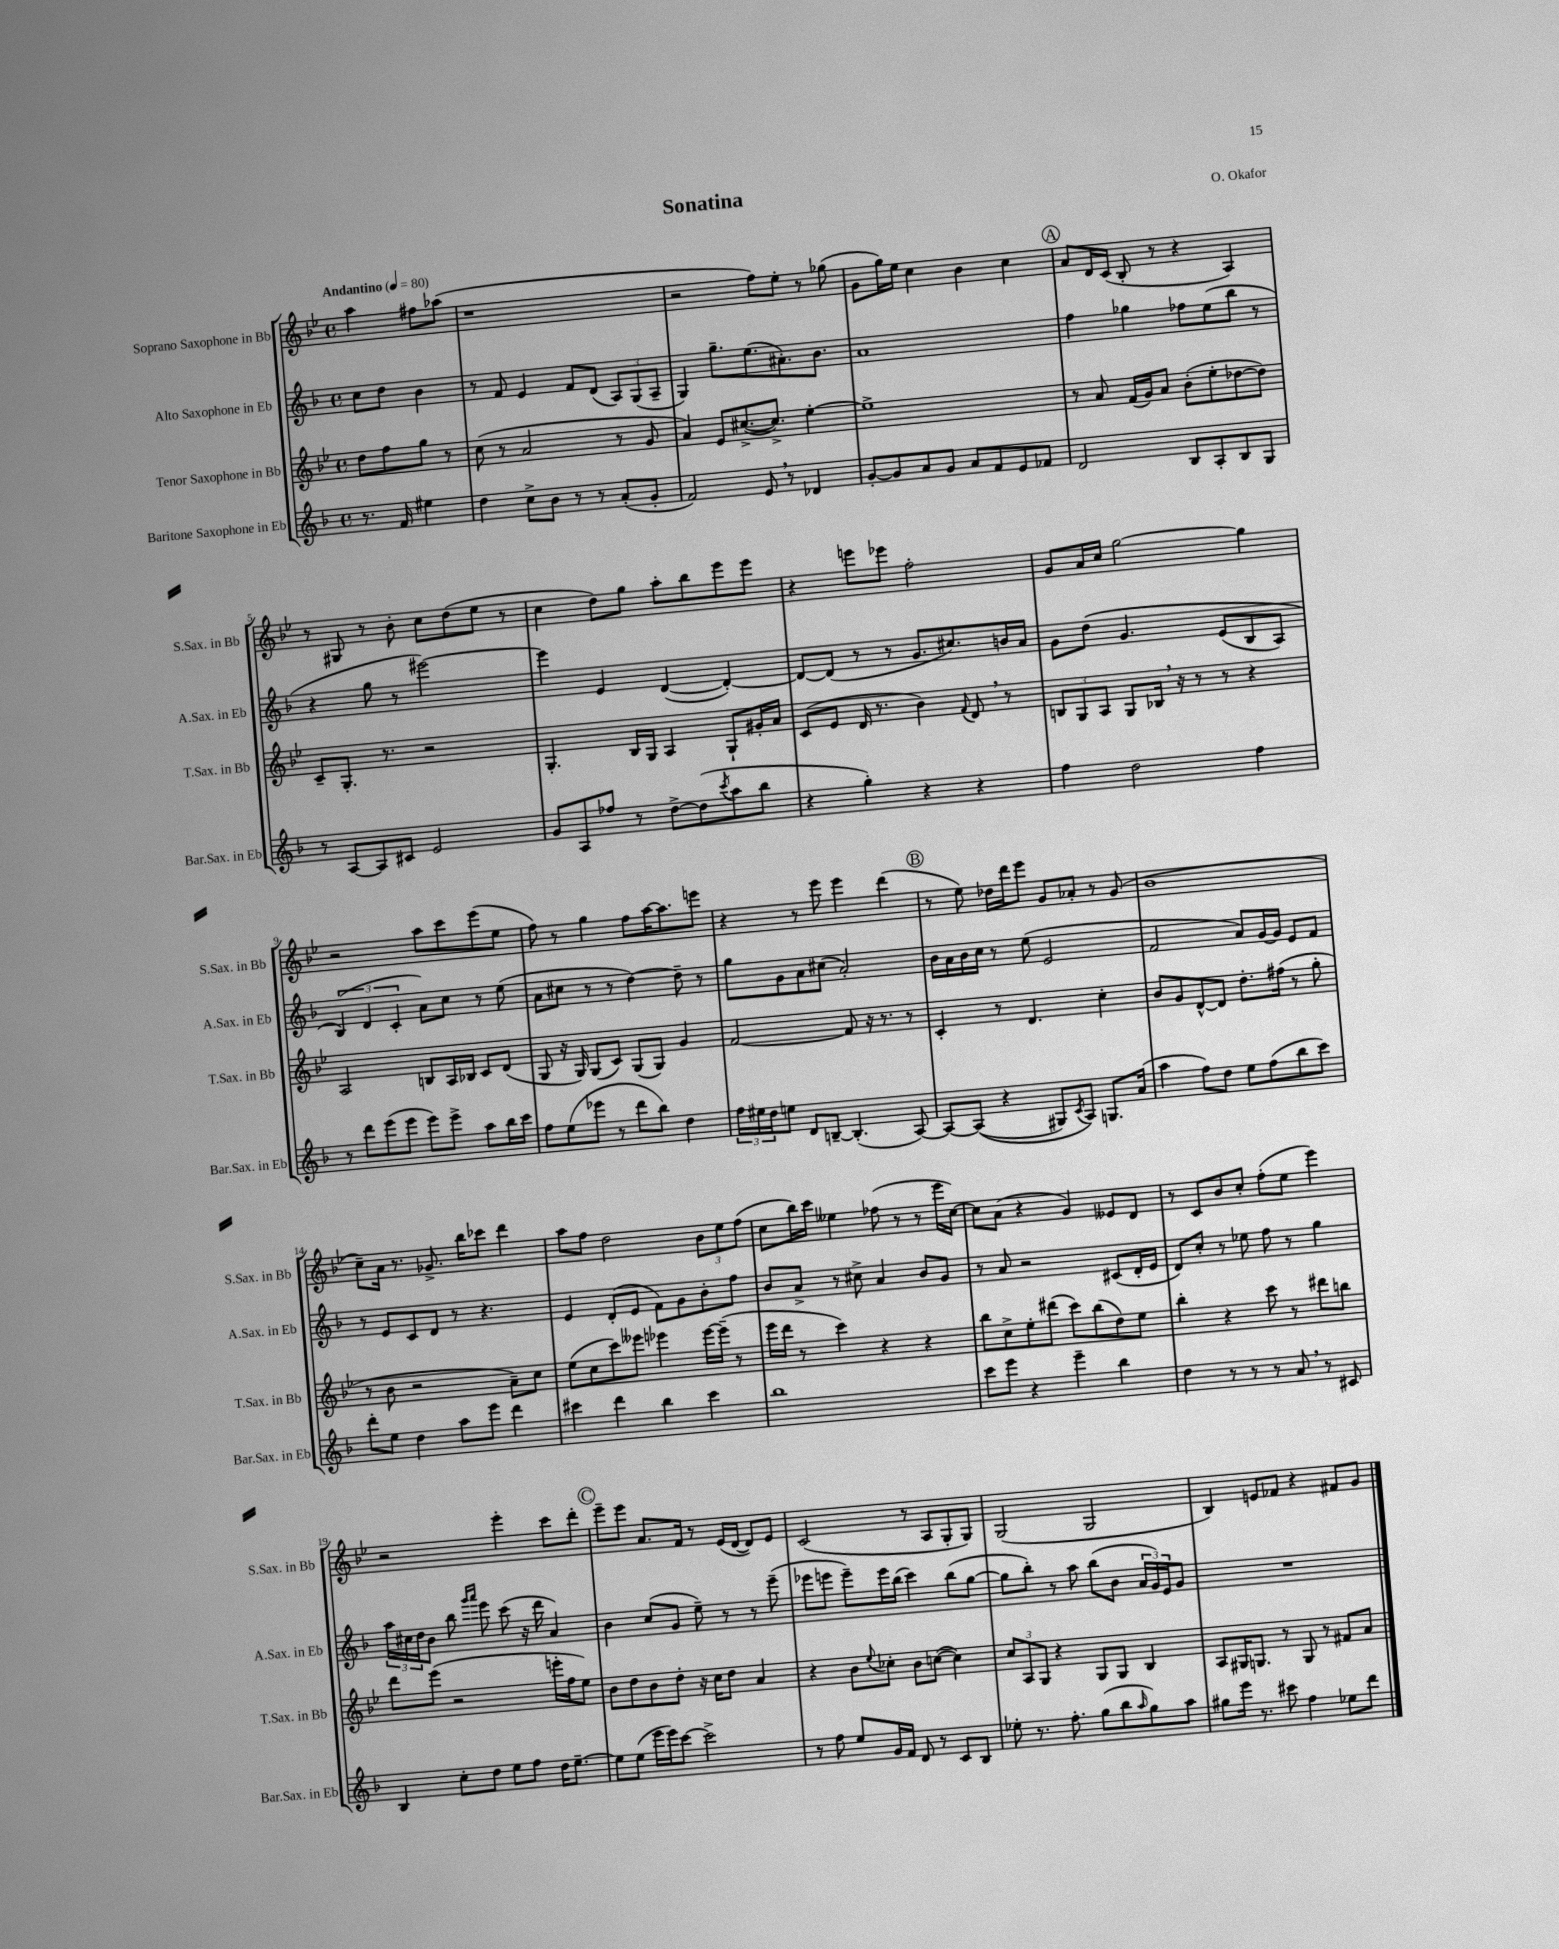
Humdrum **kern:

**kern	**kern	**kern	**kern
*part4	*part3	*part2	*part1
*staff4	*staff3	*staff2	*staff1
*I"Baritone Saxophone in Eb	*I"Tenor Saxophone in Bb	*I"Alto Saxophone in Eb	*I"Soprano Saxophone in Bb
*I'Bar.Sax. in Eb	*I'T.Sax. in Bb	*I'A.Sax. in Eb	*I'S.Sax. in Bb
*clefG2	*clefG2	*clefG2	*clefG2
*k[b-]	*k[b-e-]	*k[b-]	*k[b-e-]
*M4/4	*M4/4	*M4/4	*M4/4
*met(c)	*met(c)	*met(c)	*met(c)
*MM80	*MM80	*MM80	*MM80
=	=	=	=
!	!	!	!LO:TX:a:B:t=Andantino
8.r	8dd\L	8cc\L	4aa\
.	8ff\	8dd\J	.
16f/	.	.	.
4ee#X\	8gg\J	4b-\	8ff#X\L
.	8r	.	(8aa-X\J
=1	=1	=1	=1
4dd\	(8cc\	8r	1r
.	8r	8f/	.
8cc^\L	2a/	4e/	.
8b-\J	.	.	.
8r	.	8f/L	.
8r	.	(8d/J	.
(8a'/L	8r	12A/L)	.
.	.	(12G/	.
8g'/J	8g/	.	.
.	.	12A~/J	.
=2	=2	=2	=2
2f/)	4a/)	4G/)	2r
.	8e-/L	8.gg~\L	.
.	([8.cc#X^/	.	.
.	.	(8.ee\	.
8e,/	.	.	8ff\L)
.	8.cc#^/J])	.	.
8r	.	8.a#X'\)	8ee-'\J
4d-X/	[4ee-'\	.	8r
.	.	8.b-\J	.
.	.	.	(8gg-X\
=3	=3	=3	=3
[8g'/L	1ee-^]	1a	8g\L
8g/]	.	.	16gg\L)
.	.	.	16ee-\JJ
8a/	.	.	4cc\
8g/J	.	.	.
8a/L	.	.	4b-\
8f/	.	.	.
8e/	.	.	4cc\
8f-X/J	.	.	.
!!LO:REH:place=s1:t=A
=4	=4	=4	=4
2d/	8r	4ff\	8a/L
.	8a/	.	16d/L
.	.	.	(16c/JJ
.	(16f/LL	4gg-X\	8B-'/
.	16g/J)	.	.
.	8a/J	.	8r
8B-/L	(8b-'\L	8ff-X\L	4r
8A'/	8ee-'\	(8ee\	.
8B-/	[8dd-X\	8bb-\J	4A/)
8G/J	8dd-\J])	8r	.
!!LO:LB:g=z
=5	=5	=5	=5
8r	8c~/L	4r	8r
[8A/L	8.G'/J	.	8G#X/
8A/]	.	8gg\	8r
.	8.r	.	.
8c#X/J	.	8r	8b-'\
2e/	2r	[2eee#X\)	8cc\L
.	.	.	(8dd\
.	.	.	8ee-\J
.	.	.	8r
=6	=6	=6	=6
8g/L	4.G'/	4eee#\]	4cc\
8A/	.	.	.
8ff-X/J	.	4e/	8dd\L)
8r	16B-/LL	.	8gg\J
.	16G/JJ	.	.
[8dd^\L	4A/	([4d/	8aa'\L
(8dd\]	.	.	8bb-\
8qccc/	.	.	.
8aa\	8G`/L	4d'/_)	8eee-\
8bb-\J	16g#X'/L	.	8eee-\J
.	16a/JJ	.	.
=7	=7	=7	=7
4r	(8c/L	8d/L_	4r
.	8e-/J	(8d/J]	.
4gg'\)	16d/	8r	8eeen\L
.	8.r	.	.
.	.	8r	8eee-X\J
4r	4b-\)	8.g/L	2ff'\
.	.	8.cc#X/)	.
.	8qqf/	.	.
4r	8d,/	.	.
.	8r	16bn/L	.
.	.	16a/JJ	.
=8	=8	=8	=8
4ff\	12Bn/L	8g\L	8g/L
.	12G/	.	.
.	.	(8dd\J	16a/L
.	12A/J	.	.
.	.	.	16cc/JJ
2dd\	8G/L	4.g/	[2gg\
.	16B-X,/Jk	.	.
.	16r	.	.
.	8r	.	.
.	8r	(8e/L	.
4ff\	4r	8B-/	4gg\]
.	.	8A/J)	.
!!LO:LB:g=z
=9	=9	=9	=9
8r	2A/	(6B-/)	2r
8ddd\L	.	.	.
.	.	6d/	.
(8eee\	.	.	.
.	.	6c'/	.
8eee\J	.	.	.
8eee\L)	8Bn/L	8a\L)	8aa\L
8eee^\J	16A/L	8cc\J	8ccc\
.	16B-X/JJ	.	.
8aa\L	8c/L	8r	(8eee-\
16bb-\L	(8d/J	(8ee\	8ee-\J
16ccc\JJ	.	.	.
=10	=10	=10	=10
8ff\L	8G/	8a\L	8ff\)
(8ee\	16r	8cc#X\J	8r
.	16G/)	.	.
8eee-X\J	(8G/L	8r	4gg\
8r	8c/J)	8r	.
8ddd\L	(8G/L	[4dd\)	8ff\L
8bb-\J)	8G/J)	.	[16aa\K
.	.	.	8.aa\]
4dd\	4g/	8dd~\]	.
.	.	8r	8eeen\J
=11	=11	=11	=11
24ff\LL	[2f/	8gg\L	4r
24ee#X\	.	.	.
24dd\J	.	.	.
8een\J	.	8g\	.
8d/L	.	8a\	8r
[8Bn~/J	.	(8cc#X\J	8eee-\
(4.B'/]	8f/]	2a'/)	4eee-\
.	16r	.	.
.	8.r	.	.
.	.	.	(4ddd\
[8A/)	8r	.	.
!!LO:REH:place=s1:t=B
=12	=12	=12	=12
8A/L_	4c'/	16b-\LL	8r
.	.	16a\	.
((8A/J]	.	16b-\	8ee-\)
.	.	16cc\JJ	.
4r	8r	8r	16dd-X\LL
.	.	.	16ddd\J
.	4.d/	(8ee\	8eee-\J
8G#X/L)	.	2e/	8g/L
8qc/	.	.	.
8A/J)	.	.	8a-X'/J
8.Gn/L	4cc'\	.	8r
.	.	.	(8g/
(16a/Jk	.	.	.
=13	=13	=13	=13
4aa\	8b-/L	2f/	1b-
.	8g/	.	.
8ff\L)	[8d^^/	.	.
8dd\J	8d/J]	.	.
8ee\L	8.dd'\L	8a/L)	.
(8ff\	.	[16g/L	.
.	(16ff#X\Jk	16g/JJ]	.
8bb-\	8r	8e/L	.
8ccc\J)	8gg'\	8f/J	.
!!LO:LB:g=z
=14	=14	=14	=14
8ddd'\L	8r	8r	8cc~\L)
8ee\J	8b-\	8e/L	16a\Jk
.	.	.	8.r
4dd\	2r	8c/	.
.	.	8d/J	8.g-X^/
8aa\L	.	8r	.
.	.	.	16bb-\KL
8eee\J	.	4.r	8ccc-X\J
4ddd\	8a~\L)	.	4ddd\
.	8cc\J	.	.
=15	=15	=15	=15
4ccc#X\	(8ee-\L	4e/	8aa\L
.	8cc\	.	8ff\J
4ddd\	8ccc\)	(8d'/L	2dd\
.	8eee--X\J	8e/J	.
4bb-\	4eee-X\	8f\L)	.
.	.	8g\	.
4ccc#\	[16eee-\LL	8b-'\	12b-\L
.	(16eee-~\JJ]	.	.
.	.	.	12ee-\
.	8r	8ff\J	.
.	.	.	(12ff\J
=16	=16	=16	=16
1bb-	16eee-\LL	8b-/L	8cc\L
.	16ddd\JJ	.	.
.	8r	8a^/J	16bb-\L)
.	.	.	16ccc\JJ
.	4ccc\)	8r	4ee--X\
.	.	8cc#X^\	.
.	4r	4a/	(8ff-X\
.	.	.	8r
.	4r	8b-/L	8r
.	.	8g/J	16eee-\LL
.	.	.	[16cc\JJ)
=17	=17	=17	=17
8ccc\L	8bb-\L	8r	8cc\L]
8eee\J	8cc^\	8a/	(8a\J
4r	8ee-'\	2r	4r
.	(8ddd#X\J	.	.
4eee~\	8ccc\L)	.	4g/)
.	(8bb-\	.	.
4bb-\	8dd\)	(8c#X/L	8e--X/L
.	8ee-\J	16d'/L	8d/J
.	.	16e/JJ	.
=18	=18	=18	=18
4dd\	4bb-'\	8d/L)	8r
.	.	8cc'/J	8c/L
8r	4r	8r	8b-/
8r	.	8ee-X\	8cc'/J
8r	8ccc\	8ff\	(8ff'\L
8a,/	8r	8r	8ee-\J
8r	8ddd#X\L	4gg\	4eee-\)
8c#X/	8bbn\J	.	.
!!LO:LB:g=z
=19	=19	=19	=19
4B-/	8ddd\L	24aa\LL	2r
.	.	24cc#X\	.
.	.	24dd\J	.
.	(8eee-\J	8b-\J	.
8cc'\L	2r	8bb-\	.
.	.	16qqggg/LL	.
.	.	16qqaaa/JJ	.
8dd\J	.	8eee\	.
8ee\L	.	(8ccc\	4eee-'\
8ff\J	.	16r	.
.	.	16ddd\	.
16dd\KL	16eeen'\LL	4a/)	8ccc\L
[8.ee~\J	16ff\J	.	.
.	8ee-\J)	.	8ddd'\J
!!LO:REH:place=s1:t=C
=20	=20	=20	=20
8ee\L]	8b-\L	4b-\	8eee-~\L
(8ee\J	8dd\	.	8eee-\J
16eee\LL	8b-\	(8cc/L	8.a/L
16eee\J)	.	.	.
[8ccc\J	8dd'\J	8g/J	.
.	.	.	16f/Jk
2ccc^\]	16r	8ee~\)	8r
.	16cc\KL	.	.
.	8dd\J	8r	(16e-/LL
.	.	.	[16d/JJ
.	4a/	8r	8d/L])
.	.	(8eee~\	8e-/J
=21	=21	=21	=21
8r	4r	8eee-X\L	(2c/
8ff\	.	8eeen\J	.
8ee/L	8b-\L	8eee~\L)	.
.	8qqee-/	.	.
16g/L	8cc-X'\J	16eee\L	.
16f/JJ	.	(16bb-\JJ	.
8d/	8b-\L	4ccc\)	8r
8r	([8ccn\J	.	8A/L
8c/L	4cc\])	(8bb-\L	8G'/
8B-/J	.	[8gg\J	8G/J)
=22	=22	=22	=22
8ee-X'\	12cc/L	8gg\L]	(2G/
.	12A/	.	.
8.r	.	8bb-'\J)	.
.	12G/J	.	.
.	4r	8r	.
8.ff'\	.	.	.
.	.	8aa\	.
(8gg\L	8G/L	(8bb-\L	2G/
8bb-\	8G/J	8b-\J	.
16qqaa/	.	.	.
8gg\)	4B-/	24a/LL	.
.	.	24g/)	.
.	.	24e/J	.
8aa\J	.	8g/J	.
=23	=23	=23	=23
8gg#X\L	8A/L	1r	4B-/)
16eee\Jk	16G#X/K	.	.
8.r	8.Gn/J	.	.
.	.	.	8en/L
8ccc#X\	8r	.	8f-X/J
4ff\	8G/	.	4r
.	8r	.	.
8ee-X\L	8f#X/L	.	8f#X/L
8ddd\J	8a/J	.	8g/J
==	==	==	==
*-	*-	*-	*-
